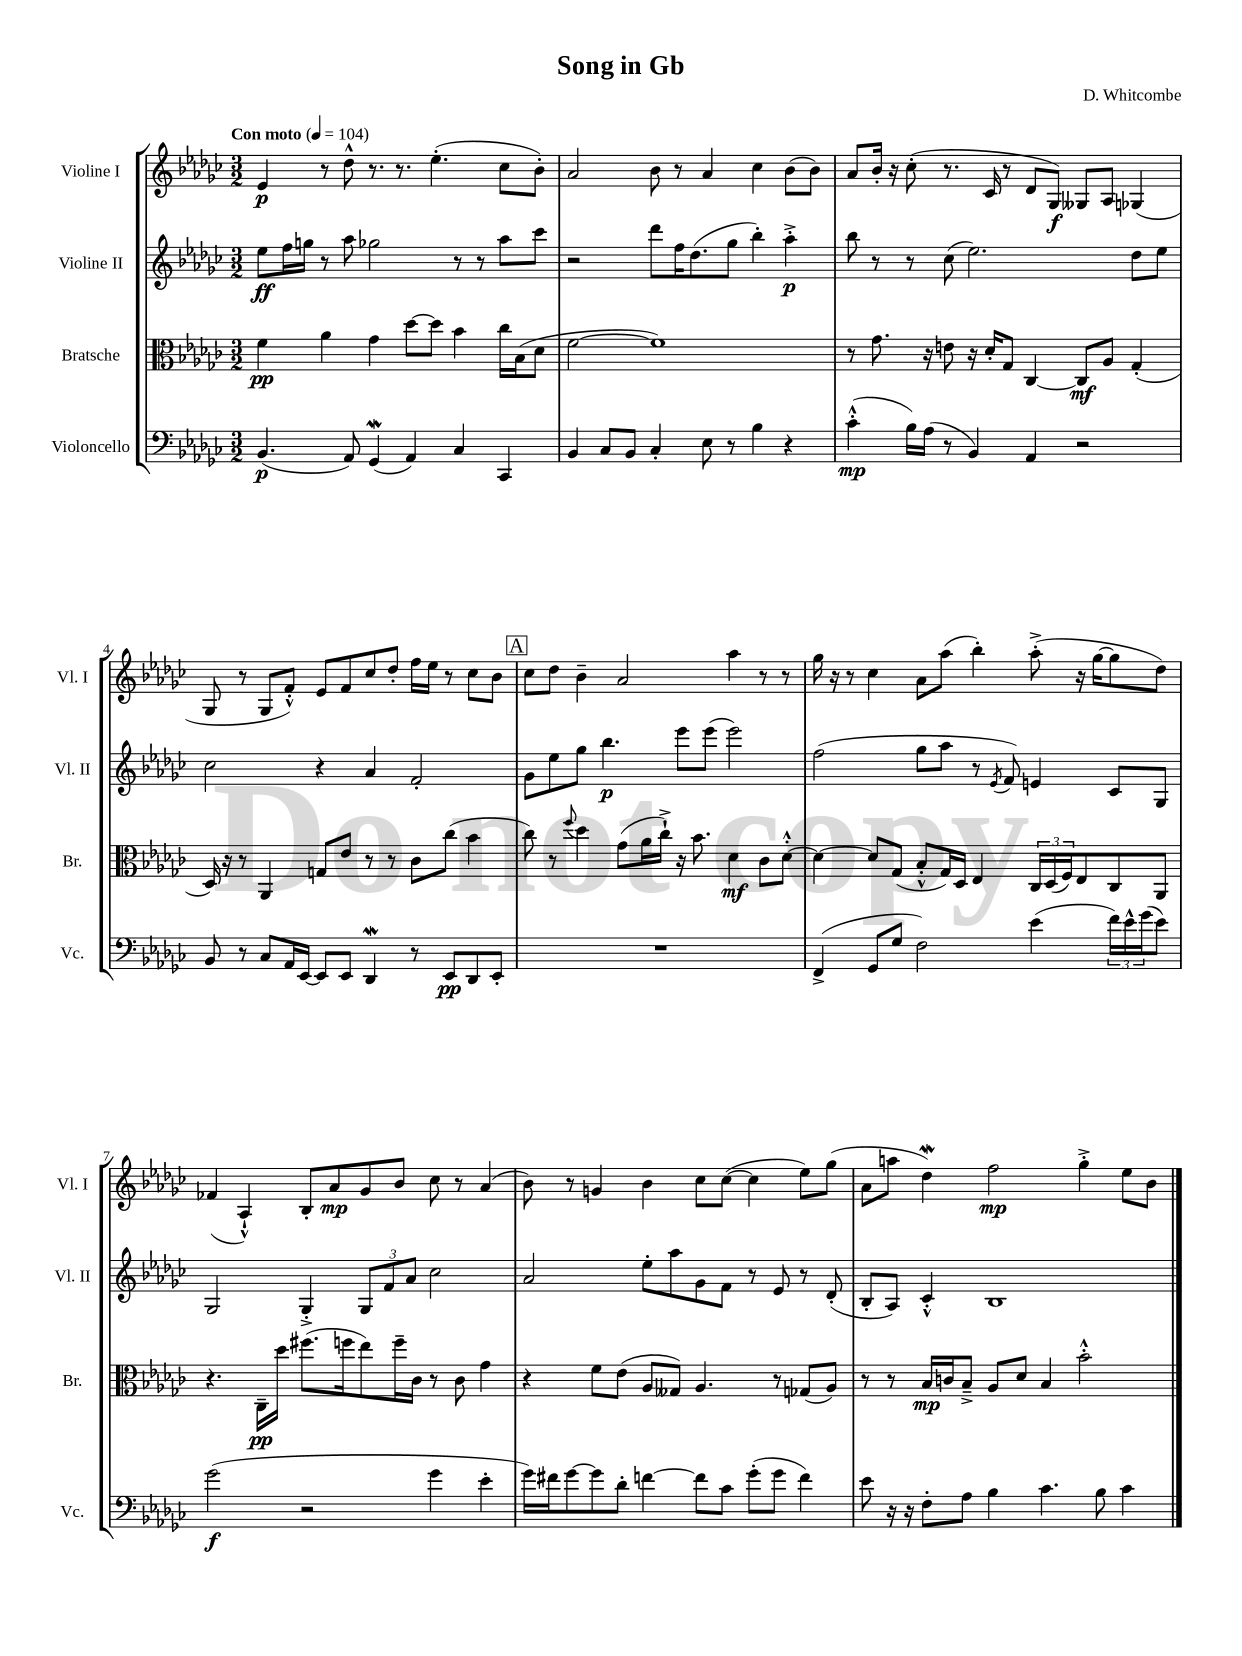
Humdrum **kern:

**kern	**dynam	**kern	**dynam	**kern	**dynam	**kern	**dynam
*part4	*part4	*part3	*part3	*part2	*part2	*part1	*part1
*staff4	*staff4	*staff3	*staff3	*staff2	*staff2	*staff1	*staff1
*I"Violoncello	*	*I"Bratsche	*	*I"Violine II	*	*I"Violine I	*
*I'Vc.	*	*I'Br.	*	*I'Vl. II	*	*I'Vl. I	*
*clefF4	*	*clefC3	*	*clefG2	*	*clefG2	*
*k[b-e-a-d-g-c-]	*	*k[b-e-a-d-g-c-]	*	*k[b-e-a-d-g-c-]	*	*k[b-e-a-d-g-c-]	*
*M3/2	*	*M3/2	*	*M3/2	*	*M3/2	*
*MM104	*	*MM104	*	*MM104	*	*MM104	*
=1	=1	=1	=1	=1	=1	=1	=1
!	!	!	!	!	!	!LO:TX:a:B:t=Con moto	!
(4.BB-/	p	4f\	pp	8ee-\L	ff	4e-/	p
.	.	.	.	16ff\L	.	.	.
.	.	.	.	16ggn\JJ	.	.	.
.	.	4a-\	.	8r	.	8r	.
8AA-/)	.	.	.	8aa-\	.	8dd-^^\	.
(4GG-w/	.	4g-\	.	2gg-X\	.	8.r	.
.	.	.	.	.	.	8.r	.
4AA-/)	.	[8dd-\L	.	.	.	.	.
.	.	8dd-\J]	.	.	.	(4.ee-'\	.
4C-/	.	4b-\	.	8r	.	.	.
.	.	.	.	8r	.	.	.
4CC-/	.	16cc-\LL	.	8aa-\L	.	8cc-\L	.
.	.	(16B-\J	.	.	.	.	.
.	.	8d-\J	.	8ccc-\J	.	8b-'\J)	.
=2	=2	=2	=2	=2	=2	=2	=2
4BB-/	.	[2f\	.	2r	.	2a-/	.
8C-/L	.	.	.	.	.	.	.
8BB-/J	.	.	.	.	.	.	.
4C-'/	.	1f])	.	8ddd-\L	.	8b-\	.
.	.	.	.	16ff\K	.	8r	.
.	.	.	.	(8.dd-\	.	.	.
8E-\	.	.	.	.	.	4a-/	.
8r	.	.	.	8gg-\J	.	.	.
4B-\	.	.	.	4bb-'\)	.	4cc-\	.
4r	.	.	.	4aa-'^\	p	(8b-\L	.
.	.	.	.	.	.	8b-\J)	.
=3	=3	=3	=3	=3	=3	=3	=3
(4c-'^^\	mp	8r	.	8bb-\	.	8a-/L	.
.	.	8.g-\	.	8r	.	16b-'/Jk	.
.	.	.	.	.	.	16r	.
16B-\LL)	.	.	.	8r	.	(8cc-'\	.
(16A-\JJ	.	16r	.	.	.	.	.
8r	.	8en\	.	(8cc-\	.	8.r	.
4BB-/)	.	16r	.	2.ee-\)	.	.	.
.	.	16d-'/KL	.	.	.	16c-/	.
.	.	8G-/J	.	.	.	8r	.
4AA-/	.	[4C-/	.	.	.	8d-/L	.
.	.	.	.	.	.	8G-/J)	f
2r	.	8C-/L]	mf	.	.	8G--X/L	.
.	.	8A-/J	.	.	.	8A-/J	.
.	.	(4G-'/	.	8dd-\L	.	(4G-X/	.
.	.	.	.	8ee-\J	.	.	.
!!LO:LB:g=z
=4	=4	=4	=4	=4	=4	=4	=4
8BB-/	.	16D-/)	.	2cc-\	.	8G-/	.
.	.	16r	.	.	.	.	.
8r	.	8r	.	.	.	8r	.
8C-/L	.	4AA-/	.	.	.	8G-/L	.
16AA-/L	.	.	.	.	.	8f'^^/J)	.
[16EE-/JJ	.	.	.	.	.	.	.
8EE-/L]	.	8Gn/L	.	4r	.	8e-/L	.
8EE-/J	.	8e-/J	.	.	.	8f/	.
4DD-W/	.	8r	.	4a-/	.	8cc-/	.
.	.	8r	.	.	.	8dd-'/J	.
8r	.	8c-\L	.	2f'/	.	16ff\LL	.
.	.	.	.	.	.	16ee-\JJ	.
8EE-/L	pp	(8cc-\J	.	.	.	8r	.
8DD-/	.	4b-\	.	.	.	8cc-\L	.
8EE-'/J	.	.	.	.	.	8b-\J	.
!!LO:REH:place=s1:t=A
=5	=5	=5	=5	=5	=5	=5	=5
1.r	.	8cc-\)	.	8g-\L	.	8cc-\L	.
.	.	8r	.	8ee-\	.	8dd-\J	.
.	.	8qqff/	.	.	.	.	.
.	.	4dd-\	.	8gg-\J	.	4b-~\	.
.	.	.	.	4.bb-\	p	.	.
.	.	(8g-\L	.	.	.	2a-/	.
.	.	16a-\L	.	.	.	.	.
.	.	16cc-`^\JJ)	.	.	.	.	.
.	.	16r	.	8eee-\L	.	.	.
.	.	8.b-\	.	.	.	.	.
.	.	.	.	(8eee-\J	.	.	.
.	.	4d-\	mf	2eee-\)	.	4aa-\	.
.	.	8c-\L	.	.	.	8r	.
.	.	[8d-'^^\J	.	.	.	8r	.
=6	=6	=6	=6	=6	=6	=6	=6
(4FF^/	.	4d-\_	.	(2ff\	.	16gg-\	.
.	.	.	.	.	.	16r	.
.	.	.	.	.	.	8r	.
8GG-/L	.	8d-/L]	.	.	.	4cc-\	.
8G-/J	.	(8G-/J	.	.	.	.	.
2F\)	.	8B-'^^/L	.	8gg-\L	.	8a-\L	.
.	.	16G-/L)	.	8aa-\J	.	(8aa-\J	.
.	.	16D-/JJ	.	.	.	.	.
.	.	4E-/	.	8r	.	4bb-'\)	.
.	.	.	.	8qe-/	.	.	.
.	.	.	.	8f/)	.	.	.
(4e-\	.	24C-/LL	.	4en/	.	(8aa-'^\	.
.	.	(24D-/	.	.	.	.	.
.	.	24F/J)	.	.	.	.	.
.	.	8E-/	.	.	.	16r	.
.	.	.	.	.	.	[16gg-\KL	.
24f\LL)	.	8C-/	.	8c-/L	.	8gg-\]	.
24e-^^\	.	.	.	.	.	.	.
(24g-\J	.	.	.	.	.	.	.
8e-\J)	.	8AA-/J	.	8G-/J	.	8dd-\J)	.
!!LO:LB:g=z
=7	=7	=7	=7	=7	=7	=7	=7
(2g-\	f	4.r	.	2G-/	.	(4f-X/	.
.	.	.	.	.	.	4A-`^^/)	.
.	.	16C-~\LL	pp	.	.	.	.
.	.	16dd-\JJ	.	.	.	.	.
2r	.	(8.ff#X\L	.	4G-'^/	.	8B-'/L	.
.	.	.	.	.	.	8a-/	mp
.	.	16ffn\k	.	.	.	.	.
.	.	8ee-\)	.	12G-/L	.	8g-/	.
.	.	.	.	12f/	.	.	.
.	.	16ff~\L	.	.	.	8b-/J	.
.	.	.	.	12a-/J	.	.	.
.	.	16c-\JJ	.	.	.	.	.
4g-\	.	8r	.	2cc-\	.	8cc-\	.
.	.	8c-\	.	.	.	8r	.
4e-'\	.	4g-\	.	.	.	(4a-/	.
=8	=8	=8	=8	=8	=8	=8	=8
16g-\LL)	.	4r	.	2a-/	.	8b-\)	.
16f#X\J	.	.	.	.	.	.	.
[8g-\	.	.	.	.	.	8r	.
8g-\]	.	8f\L	.	.	.	4gn/	.
8d-'\J	.	(8e-\J	.	.	.	.	.
[4fn\	.	8A-/L	.	8ee-'\L	.	4b-\	.
.	.	8G--X/J)	.	8aa-\	.	.	.
8f\L]	.	4.A-/	.	8g-\	.	8cc-\L	.
8c-\J	.	.	.	8f\J	.	([8cc-\J	.
(8g-'\L	.	.	.	8r	.	4cc-\]	.
8g-\J	.	8r	.	8e-/	.	.	.
4f\)	.	(8G-X/L	.	8r	.	8ee-\L)	.
.	.	8A-/J)	.	(8d-'/	.	(8gg-\J	.
=9	=9	=9	=9	=9	=9	=9	=9
8e-\	.	8r	.	8B-'/L	.	8a-\L	.
16r	.	8r	.	8A-/J)	.	8aan\J	.
16r	.	.	.	.	.	.	.
8F'\L	.	16B-/LL	mp	4c-'^^/	.	4dd-W\)	.
.	.	16cn/J	.	.	.	.	.
8A-\J	.	8B-~^/J	.	.	.	.	.
4B-\	.	8A-/L	.	1B-	.	2ff\	mp
.	.	8d-/J	.	.	.	.	.
4.c-\	.	4B-/	.	.	.	.	.
.	.	2b-'^^\	.	.	.	4gg-'^\	.
8B-\	.	.	.	.	.	.	.
4c-\	.	.	.	.	.	8ee-\L	.
.	.	.	.	.	.	8b-\J	.
==	==	==	==	==	==	==	==
*-	*-	*-	*-	*-	*-	*-	*-
